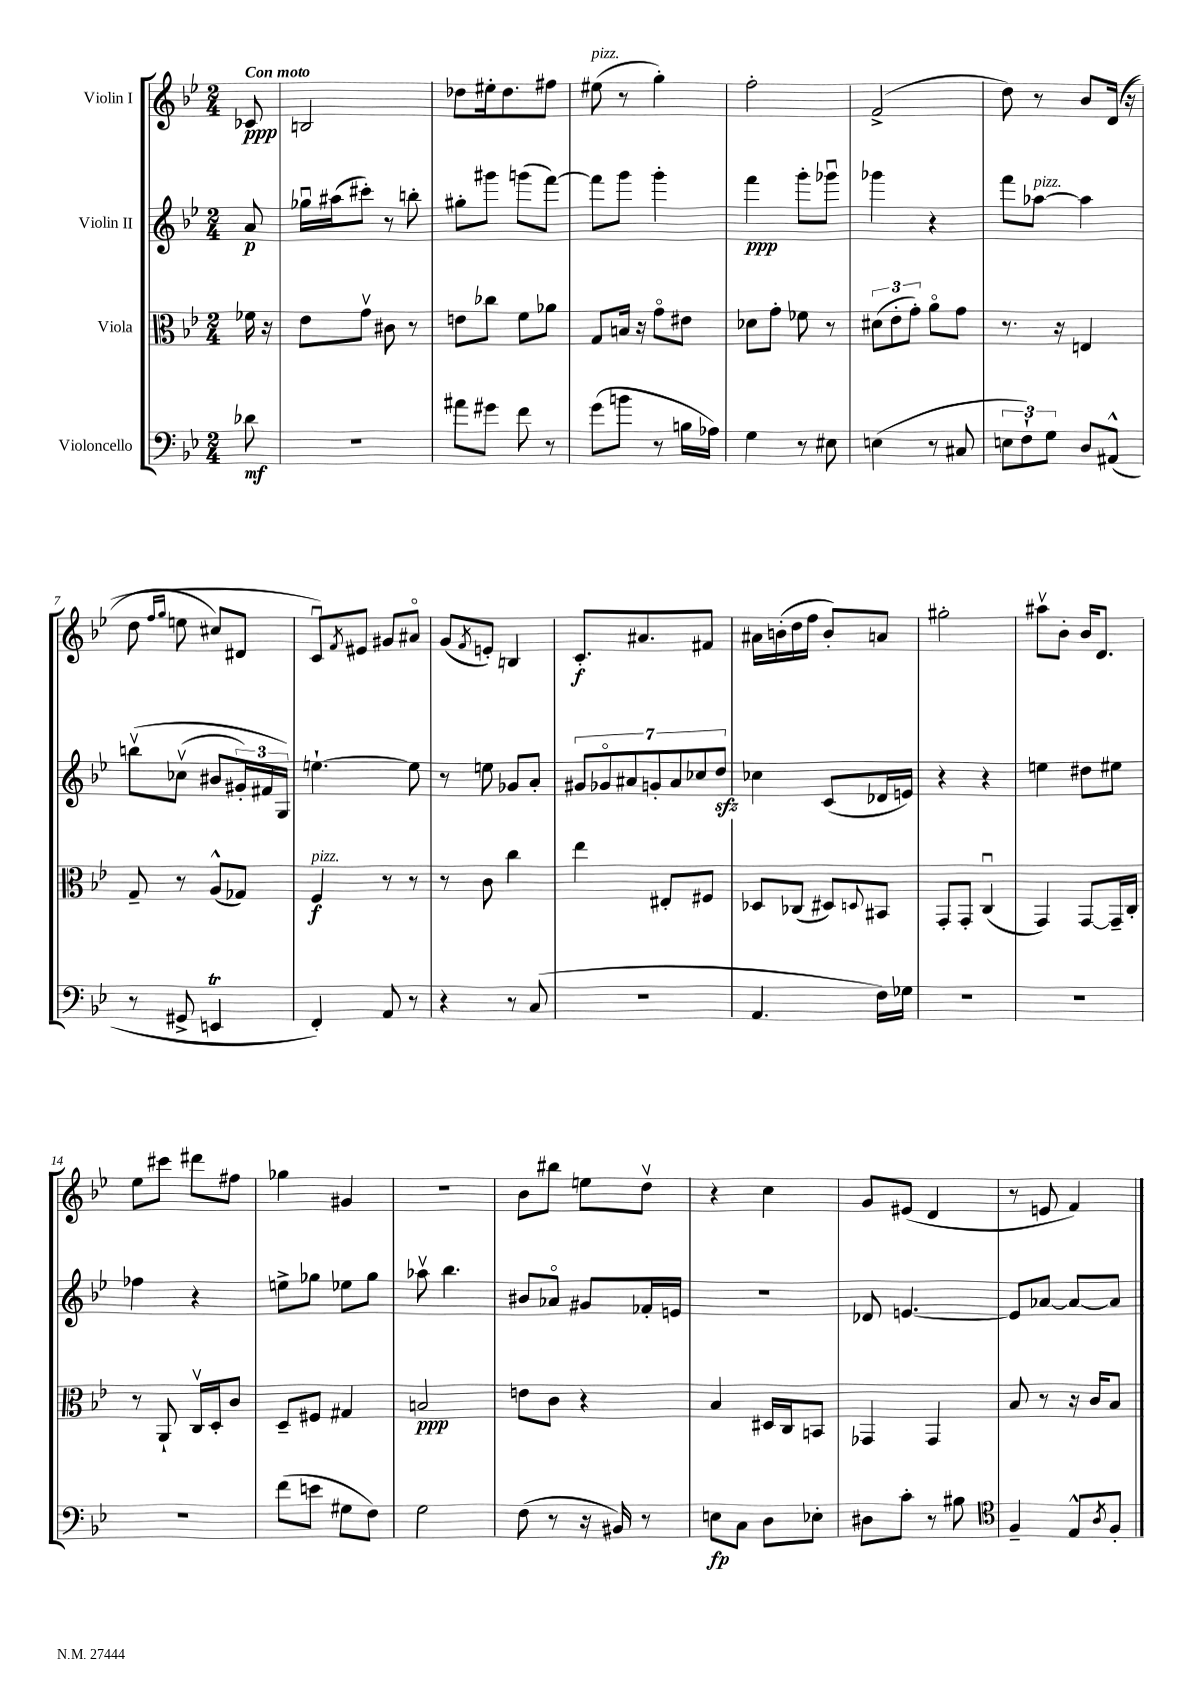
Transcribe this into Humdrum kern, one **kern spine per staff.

**kern	**kern	**kern	**kern
*staff4	*staff3	*staff2	*staff1
*clefF4	*clefC3	*clefG2	*clefG2
*k[b-e-]	*k[b-e-]	*k[b-e-]	*k[b-e-]
*M2/4	*M2/4	*M2/4	*M2/4
8d-	16f-	8a	8c-
.	16r	.	.
=	=	=	=
2r	8e-	16gg-u	2B
.	.	(16aa#	.
.	8gv	8ccc#')	.
.	8c#	8r	.
.	8r	8bb'	.
=	=	=	=
8a#	8e	8gg#'	8dd-
8g#	8cc-	8ggg#	16ee#'
.	.	.	8.dd-
8f	8f	(8ggg	.
8r	8a-	[8fff)	8ff#
=	=	=	=
(8g	8G	8fff]	(8ee#
8b	16B	8ggg	8r
.	16r	.	.
8r	8go	4ggg'	4gg')
16B	8e#	.	.
16A-)	.	.	.
=	=	=	=
4G	8d-	4fff	2ff'
.	8g'	.	.
8r	8f-	8ggg'	.
8E#	8r	8ggg-u	.
=	=	=	=
(4E	(12d#	4ggg-	(2f^
.	12e-'	.	.
.	12g')	.	.
8r	8ao	4r	.
8C#	8g	.	.
=	=	=	=
12E	8.r	8fff	8dd)
12F`)	.	.	.
.	.	[8aa-	8r
12G	.	.	.
.	16r	.	.
8D	4E	4aa-]	8b-
(8AA#^^	.	.	&((16d
.	.	.	16r
=	=	=	=
8r	8G~	&(8bbv	8dd
.	.	.	16qqff
.	.	.	16qqgg
8GG#^	8r	(8cc-v	8ee
4EE	(8A^^	8b#	8cc#)
.	8G-)	24g#')	8d#
.	.	24f#	.
.	.	24G&)	.
=	=	=	=
4FF')	4F	[4.ee`	8cu&)
.	.	.	8qf
.	.	.	8e#
8AA	8r	.	8g#
8r	8r	8ee]	8a#o
=	=	=	=
4r	8r	8r	(8g
.	.	.	8qf
.	8c	8ee	8e')
8r	4cc	8g-	4B
(8C	.	8a'	.
=	=	=	=
2r	4ee-	14g#	8.c'
.	.	14g-o	.
.	.	14a#	.
.	.	.	8.a#
.	.	14g'	.
.	8E#'	.	.
.	.	14a#	.
.	.	14cc-	.
.	8F#	.	8f#
.	.	14dd	.
=	=	=	=
4.AA	8D-	4cc-	16a#
.	.	.	(16b'
.	(8C-	.	16dd
.	.	.	16ff
.	8D#)	(8c	8b')
.	8qqD	.	.
16F)	8BB#	16d-	8a
16G-	.	16e)	.
=	=	=	=
2r	8GG'	4r	2gg#'
.	8GG'	.	.
.	(4Cu	4r	.
=	=	=	=
2r	4GG)	4ee	8aa#v
.	.	.	8b-'
.	[8GG	8dd#	16b-
.	.	.	8.d
.	16GG~]	8ee#	.
.	16C'	.	.
=	=	=	=
2r	8r	4ff-	8ee-
.	8AA`	.	8ccc#
.	16Cv	4r	8ddd#
.	16D'	.	.
.	8c	.	8ff#
=	=	=	=
(8f	8D~	8ee^	4gg-
8e	8F#	8gg-	.
8G#	4G#	8ee-	4g#
8F)	.	8gg-	.
=	=	=	=
2G	2B	8aa-v	2r
.	.	4.bb-	.
=	=	=	=
(8F	8e	8b#	8b-
8r	8c	8a-o	8bb#
16r	4r	8g#	8ee
16BB#)	.	.	.
8r	.	16f-'	8ddv
.	.	16e	.
=	=	=	=
8E	4B-	2r	4r
8C	.	.	.
8D	16D#	.	4cc
.	16C	.	.
8E-'	8BB	.	.
=	=	=	=
8D#	4GG-	8d-	8g
8c'	.	[4.e	(8e#
8r	4GG-	.	4d
8B#	.	.	.
=	=	=	=
*clefC4	*	*	*
4F~	8B-	8e]	8r
.	8r	[8a-	8e
8E-^^	16r	8a-_	4f)
.	16c	.	.
8qA	.	.	.
8F'	8B-	8a-]	.
==	==	==	==
*-	*-	*-	*-
